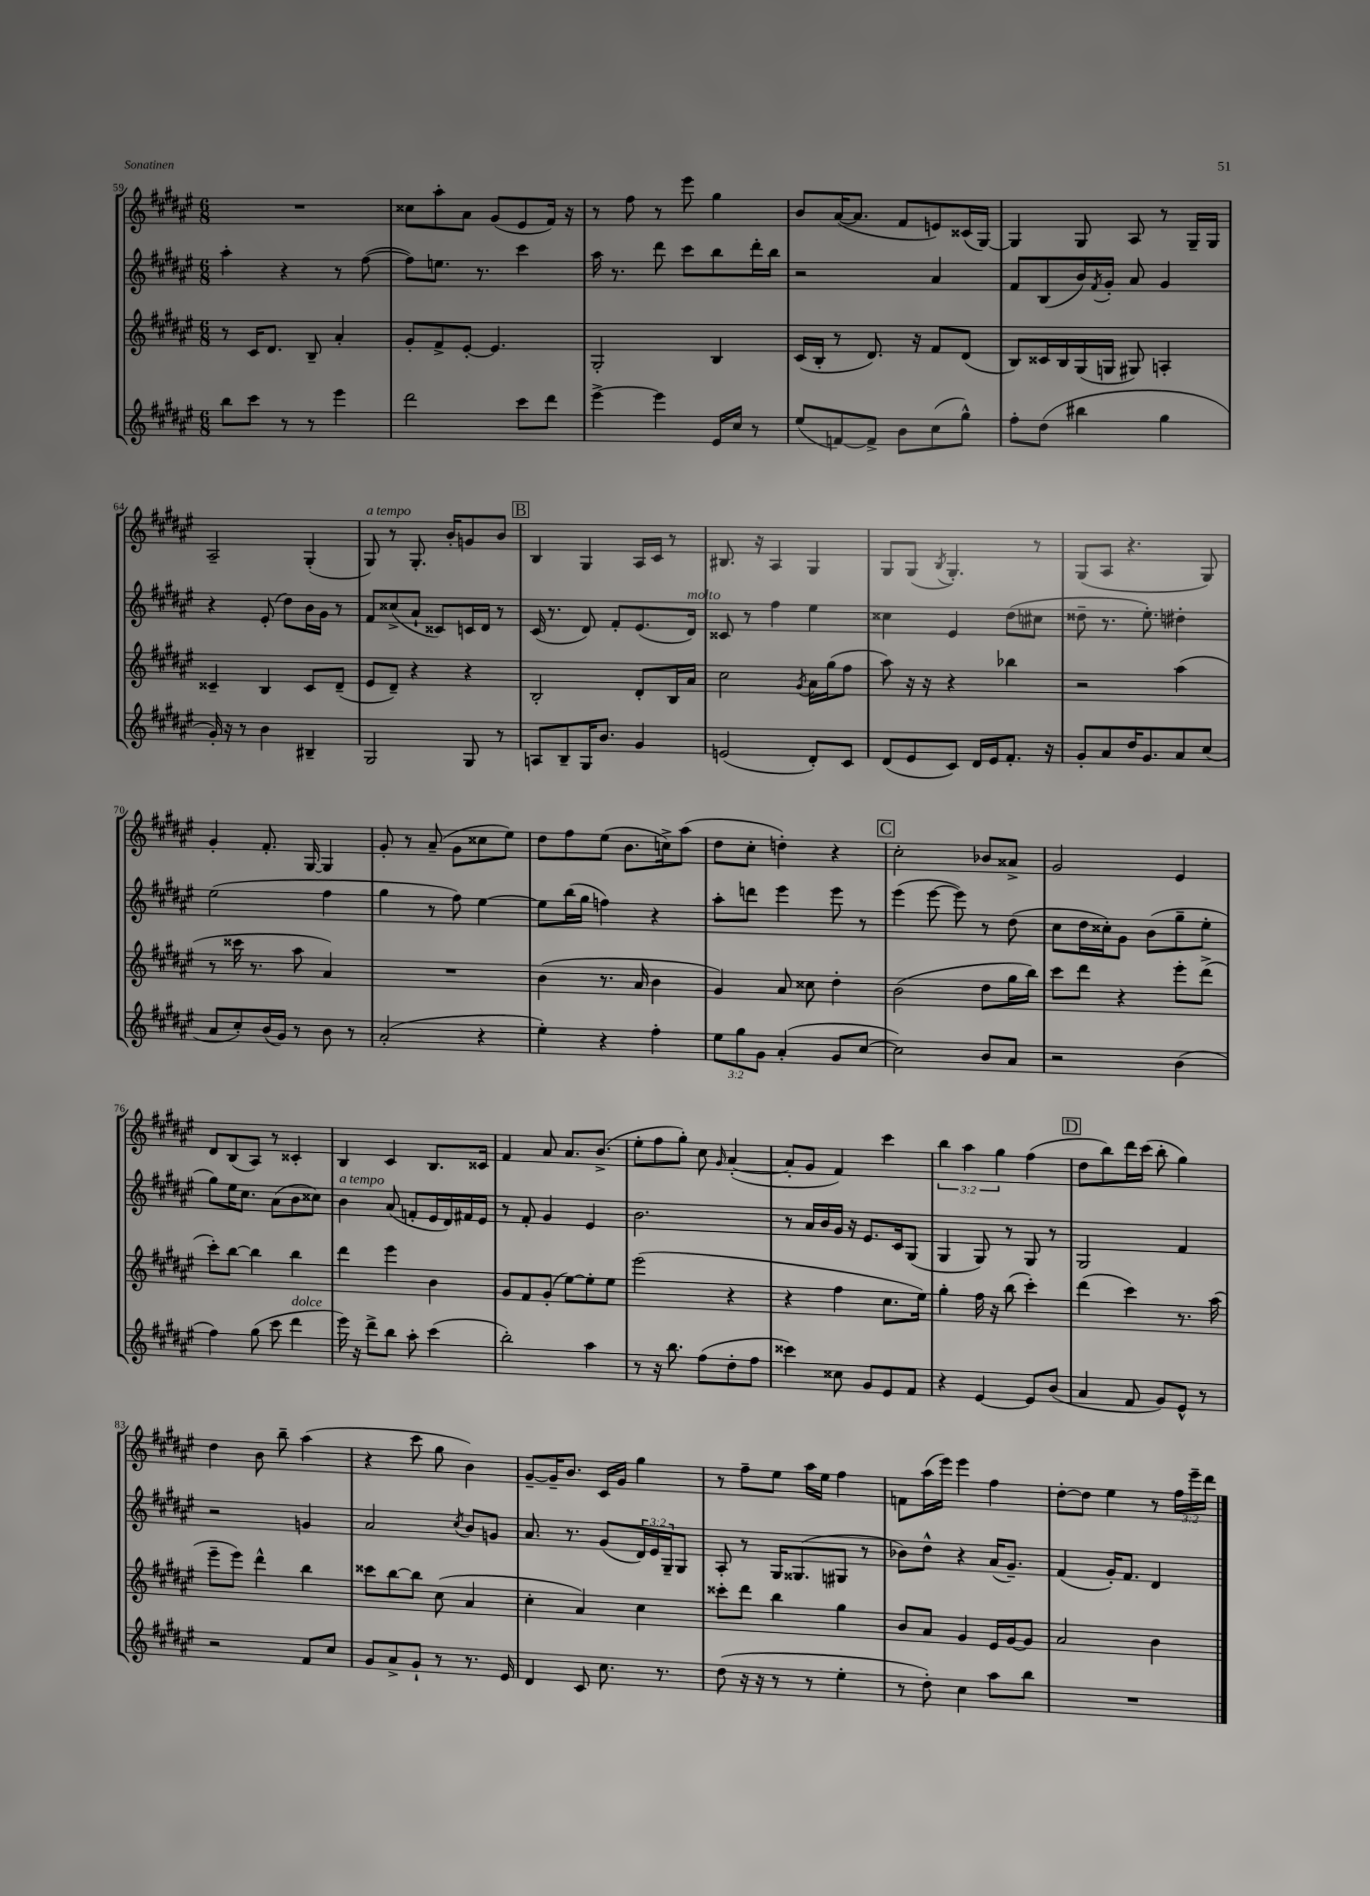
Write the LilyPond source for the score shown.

<<
\new StaffGroup <<
\new Staff = "s0" {
    \clef treble \key fis \major \numericTimeSignature \time 6/8 \override Staff.TupletNumber.text = #tuplet-number::calc-fraction-text
    R2. |
    cisis''8 ais''8-. ais'8 gis'8( eis'8 fis'16) r16 |
    r8 fis''8 r8 eis'''8 gis''4 |
    b'8 ais'16~( ais'8. fis'8 e'8) cisis'16( gis16~) |
    gis4 gis8 ais8 r8 gis16-- gis16 |
    ais2-- gis4-.( |
    gis8^\markup { \italic "a tempo" }) r8 gis8.-. b'16-. g'8 b'8 |
    \mark \markup { \box "B" } b4 gis4 ais16 cis'16 r8 |
    bis8. r16 ais4 gis4 |
    gis8 gis8( \acciaccatura { b8 } gis4.-.) r8 |
    gis8( ais8 r4. gis8) |
    gis'4-. fis'8.-. gis16~ gis4 |
    gis'8-. r8 ais'8--( gis'8 cisis''8 eis''8) |
    dis''8 fis''8 eis''8( b'8. c''16->) ais''8( |
    dis''8 cis''8-. d''4-.) r4 |
    \mark \markup { \box "C" } cis''2-. bes'8 aisis'8-> |
    gis'2 eis'4 |
    dis'8 b8( ais8) r8 cisis'4-. |
    b4 cis'4 b8. cisis'16 |
    fis'4 ais'8 ais'8. b'8.->( |
    eis''8-. fis''8 gis''8-.) cis''8 \grace { gis'16 } ais'4~-.( |
    ais'8-. gis'8 fis'4) cis'''4 |
    \tuplet 3/2 { b''4 ais''4 gis''4 } fis''4( |
    \mark \markup { \box "D" } dis''8 b''8) dis'''16 cis'''16( b''8-. gis''4) |
    dis''4 b'8 b''8-- ais''4( |
    r4 cis'''8 gis''8 b'4) |
    gis'8~-- gis'16-- b'8. cis'16 gis'16 gis''4 |
    r8 fis''8-- eis''8 ais''16 eis''16 fis''4 |
    f'8 ais''16( eis'''16) eis'''4 fis''4 |
    dis''8~-. dis''8 eis''4 r8 \tuplet 3/2 { fis''16 eis'''16-- dis'''16 } \bar "|." |
}
\new Staff = "s1" {
    \clef treble \key fis \major \numericTimeSignature \time 6/8 \override Staff.TupletNumber.text = #tuplet-number::calc-fraction-text
    ais''4-. r4 r8 fis''8~( |
    fis''8) e''8. r8. cis'''4 |
    ais''16 r8. dis'''8 cis'''8 b''8 dis'''16-. b''16 |
    r2 ais'4 |
    fis'8 b8( b'16) \acciaccatura { fis'8 } gis'16-. ais'8 gis'4 |
    r4 eis'8-.( dis''8) b'16 gis'16 r8 |
    fis'8 cisis''8->( ais'8-! cisis'8) c'16 dis'16 r8 |
    \mark \markup { \box "B" } cis'16( r8. dis'8) fis'8-. eis'8.( dis'16^\markup { \italic "molto" }) |
    cisis'8 r8 fis''4 eis''4 |
    cisis''4 eis'4 dis''8( cis''8 |
    disis''8-- r8. eis''8.-.) dis''4-. |
    eis''2( fis''4 |
    gis''4 r8 fis''8) eis''4~ |
    eis''8 b''16( gis''16 f''4) r4 |
    ais''8-. d'''8 eis'''4 eis'''8 r8 |
    \mark \markup { \box "C" } eis'''4( eis'''8~ eis'''8) r8 dis''8( |
    cis''8 dis''16 cisis''16-.) gis'8 b'8( gis''8-- eis''8-. |
    gis''8) eis''16 cis''8. ais'8( b'8 cisis''8) |
    b'4^\markup { \italic "a tempo" } ais'8( f'8-. eis'16 dis'16) fis'16 eis'16 |
    r8 fis'8-. gis'4 eis'4 |
    b'2. |
    r8 ais'16 b'16 gis'16 r16 eis'8. cis'16 gis8( |
    gis4 gis8) r8 gis8 r8 |
    \mark \markup { \box "D" } gis2 fis'4 |
    r2 g'4 |
    ais'2 \acciaccatura { cis''8 } b'8 g'8 |
    ais'8. r8. gis'8( \tuplet 3/2 { dis'16) eis'16 gis16-- } gis8 |
    ais8-. r8 gis16 gisis8.( gis8 r8 |
    bes'8) dis''8-^ r4 ais'16( gis'8.--) |
    fis'4( gis'16-.) fis'8. dis'4 \bar "|." |
}
\new Staff = "s2" {
    \clef treble \key fis \major \numericTimeSignature \time 6/8
    r8 cis'16 dis'8. b8-- ais'4-. |
    gis'8-. fis'8-> eis'8~-. eis'4. |
    gis2-. b4 |
    cis'16( b16-. r8 dis'8.) r16 fis'8 dis'8( |
    b8) cisis'16 b16 gis16( g16 gis8) a4-. |
    cisis'4-- b4 cisis'8 dis'8--( |
    eis'8 dis'8--) r4 r4 |
    \mark \markup { \box "B" } b2-. dis'8-. b16 ais'16 |
    cis''2 \acciaccatura { gis'8 } ais'16 gis''16( fis''8 |
    ais''8) r16 r16 r4 bes''4 |
    r2 ais''4( |
    r8 cisis'''16 r8. ais''8 ais'4) |
    R2. |
    b'4( r8. ais'16 b'4 |
    gis'4) ais'8 cisis''8 dis''4-. |
    \mark \markup { \box "C" } b'2( dis''8 gis''16 b''16) |
    cis'''8 dis'''8 r4 eis'''8-. dis'''8->( |
    cis'''8-.) b''8~ b''4 b''4 |
    dis'''4 eis'''4 b'4 |
    gis'8 fis'8 gis'8-.( eis''8~) eis''8-. eis''8 |
    eis'''2( r4 |
    r4 fis''4 cis''8. eis''16) |
    gis''4-. fis''16 r16 b''8( cis'''4-.) |
    \mark \markup { \box "D" } dis'''4( cis'''4) r8. ais''16( |
    eis'''8-- eis'''8) dis'''4-^ b''4 |
    cisis'''8 b''8~ b''8 cis''8( ais'4 |
    cis''4-. ais'4) cis''4 |
    cisis'''8-. dis'''8 b''4 gis''4 |
    b'8 ais'8 gis'4 eis'16 gis'16~ gis'8 |
    ais'2 b'4 \bar "|." |
}
\new Staff = "s3" {
    \clef treble \key fis \major \numericTimeSignature \time 6/8 \override Staff.TupletNumber.text = #tuplet-number::calc-fraction-text
    b''8 cis'''8 r8 r8 eis'''4 |
    dis'''2 cis'''8 dis'''8 |
    eis'''4~-> eis'''4 eis'16 cis''16 r8 |
    eis''8( f'8~) f'8-> b'8 cis''8( gis''8-^) |
    fis''8-. dis''8( bis''4 gis''4 |
    gis'16-.) r16 r8 b'4 bis4-- |
    gis2 gis8 r8 |
    \mark \markup { \box "B" } a8 b8-- gis16 b'8. gis'4 |
    e'2( dis'8-.) cis'8 |
    dis'8( eis'8 cis'8) dis'16 eis'16 fis'8.-. r16 |
    gis'8-. ais'8 dis''16 gis'8. ais'8 cis''8( |
    ais'8 cis''8-.) b'16( gis'16) r8 b'8 r8 |
    ais'2-.( r4 |
    eis''4-.) r4 fis''4-. |
    \tuplet 3/2 { eis''8 gis''8 gis'8 } ais'4-.( gis'8 cis''8~ |
    \mark \markup { \box "C" } cis''2) b'8 ais'8 |
    r2 b'4( |
    fis''4) gis''8( cis'''8 dis'''4^\markup { \italic "dolce" } |
    eis'''16) r16 dis'''8-> b''8 ais''8-. cis'''4( |
    b''2-.) ais''4 |
    r8 r16 b''8. fis''8( dis''8-. fis''8 |
    cisis'''4) cisis''8 gis'8 eis'8 fis'8 |
    r4 eis'4~ eis'8 b'8( |
    \mark \markup { \box "D" } ais'4 fis'8 gis'8) eis'8-^ r8 |
    r2 fis'8 cis''8 |
    gis'8 ais'8-> gis'8-! r8 r8. eis'16 |
    dis'4 cis'8 cis''8. r8. |
    dis''8( r16 r16 r8 r8 eis''4-. |
    r8 dis''8-.) cis''4 ais''8 b''8 |
    R2. \bar "|." |
}
>>
>>
\layout { \context { \Score currentBarNumber = #59 } }
